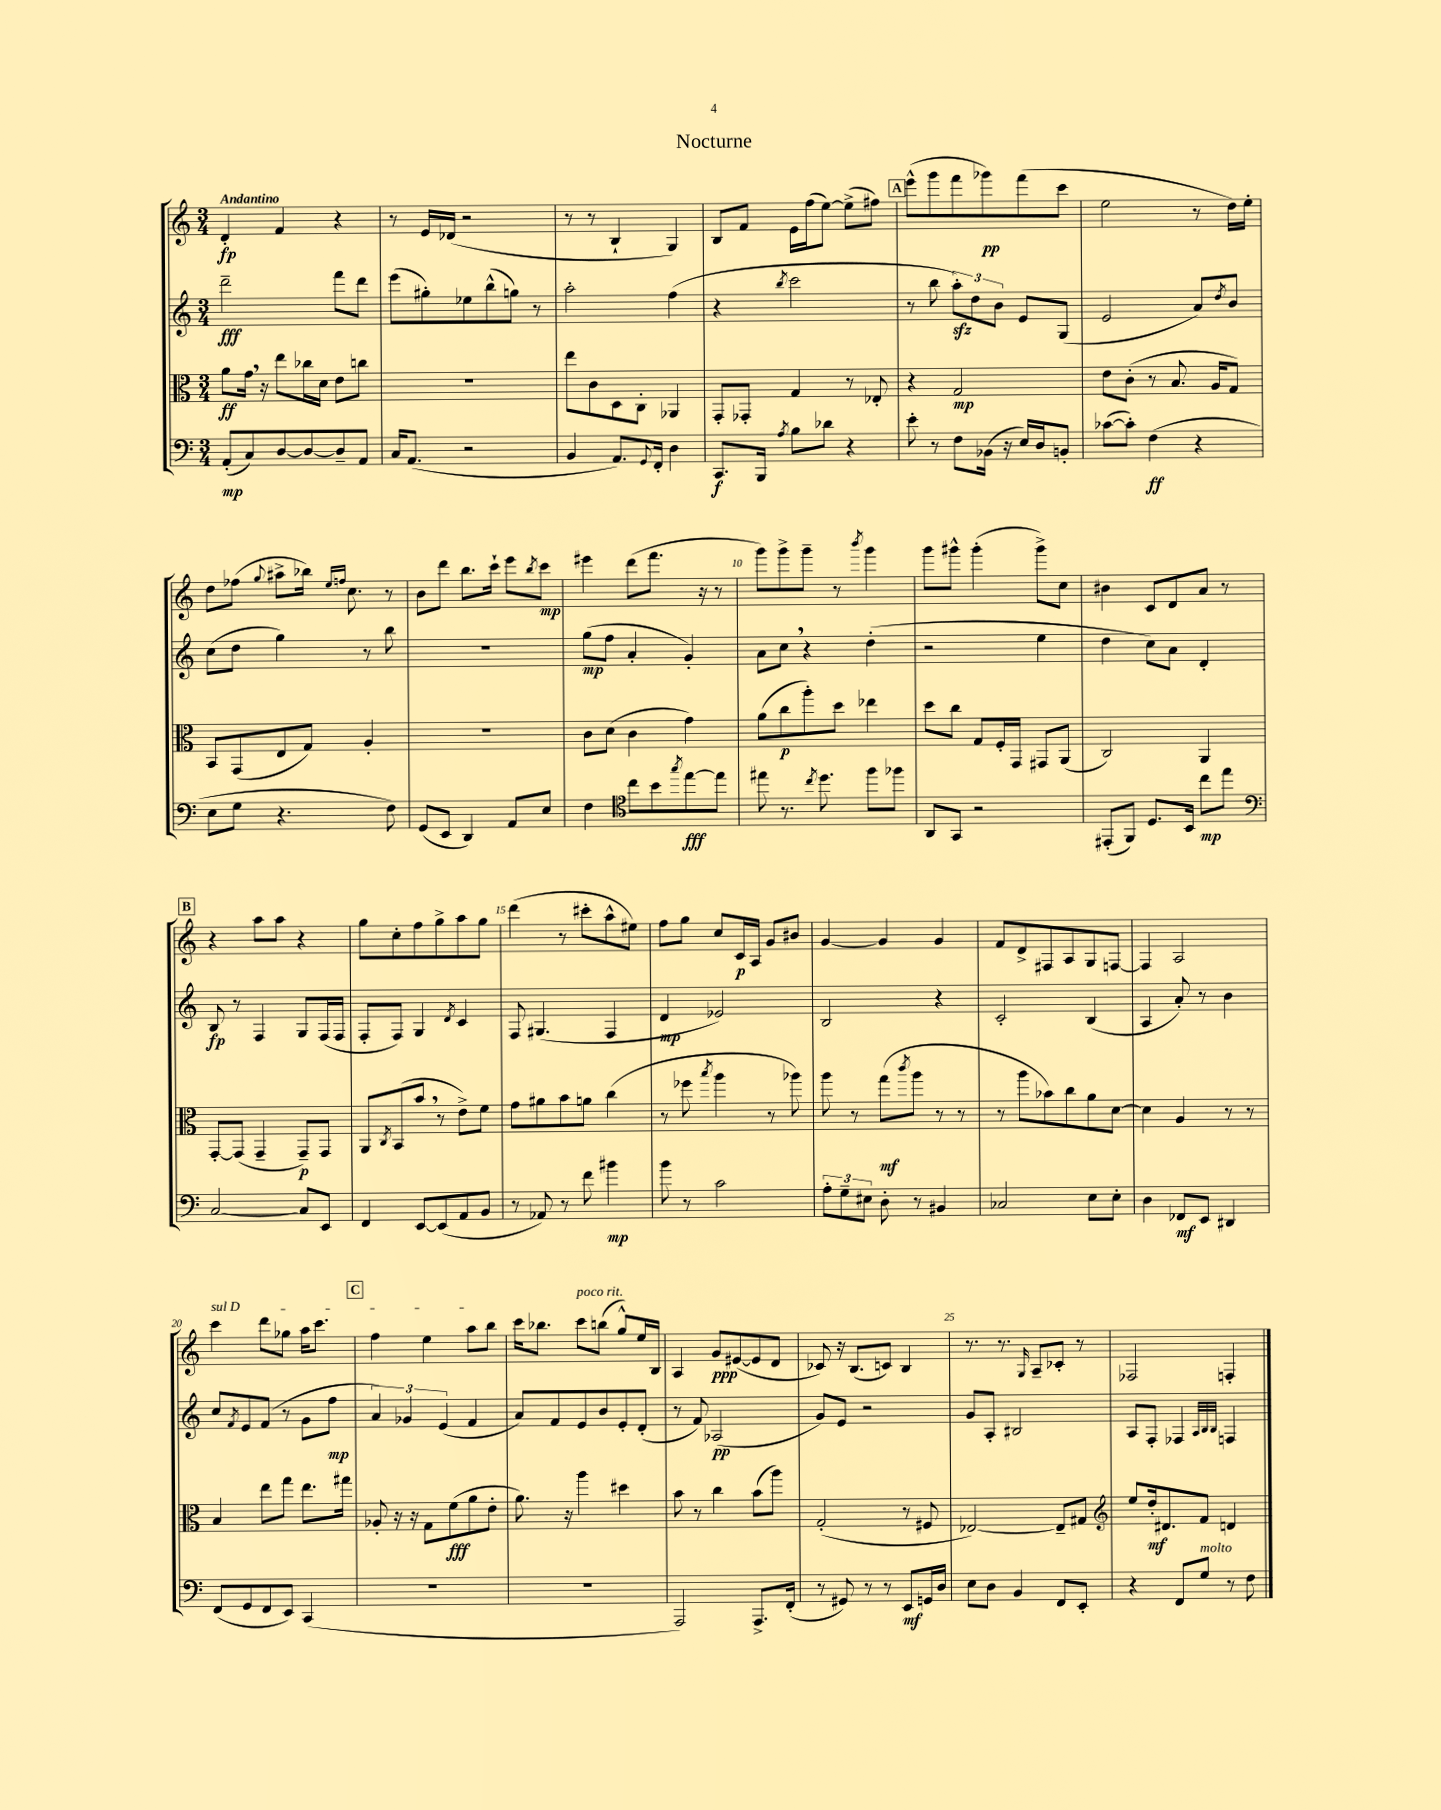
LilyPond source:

\header { title = "Nocturne" }
<<
\new StaffGroup <<
\new Staff = "s0" {
    \clef treble \key c \major \numericTimeSignature \time 3/4 \tempo "Andantino"
    d'4-.\fp f'4 r4 |
    r8 e'16 des'16( r2 |
    r8 r8 b4-! g4) |
    b8 f'8 e'16 f''16( e''8~) e''8->( fis''8) |
    \mark \markup { \box "A" } e'''8-^( g'''8 f'''8 ges'''8\pp) f'''8( c'''8 |
    e''2 r8 d''16) e''16-. |
    d''8 fes''8( \appoggiatura { g''8 } ais''8-> bes''16) \grace { e''16 f''16 } c''8. r8 |
    b'8 d'''8 b''8. c'''16-! e'''8 \acciaccatura { b''8 } c'''8\mp |
    eis'''4 d'''8( f'''8. r16 r8 |
    g'''8) g'''8-> g'''8-- r8 \acciaccatura { b'''8 } g'''4 |
    g'''8 gis'''8-^ gis'''4-.( gis'''8->) c''8 |
    bis'4 c'8 d'8 a'8 r8 |
    \mark \markup { \box "B" } r4 a''8 a''8 r4 |
    g''8 c''8-. f''8 g''8-> a''8 g''8 |
    d'''4( r8 cis'''8-. a''8-^ eis''8) |
    f''8 g''8 c''8 c'16\p a16 g'8 bis'8 |
    g'4~ g'4 g'4 |
    f'8 d'8-> fis8 a8 g8 f8~ |
    f4 a2 |
    \once \override TextSpanner.bound-details.left.text = \markup { \italic "sul D" } c'''4\startTextSpan d'''8 ges''8 a''16 c'''8. |
    \mark \markup { \box "C" } f''4 e''4 a''8 b''8\stopTextSpan |
    c'''16 bes''8. c'''8^\markup { \italic "poco rit." } b''8( g''8-^) e''16 b16 |
    a4 g'8\ppp eis'8~( eis'8 d'8 |
    ces'8) r16 b8.( c'8) b4 |
    r8. r8. \grace { g16 } a8-- ces'8-. r8 |
    fes2 f4-. \bar "|." |
}
\new Staff = "s1" {
    \clef treble \key c \major \numericTimeSignature \time 3/4
    d'''2--\fff f'''8 d'''8 |
    e'''8( gis''8-.) ees''8 b''8-^( g''8) r8 |
    a''2-. f''4( |
    r4 \acciaccatura { b''8 } c'''2 |
    \mark \markup { \box "A" } r8 b''8 \tuplet 3/2 { a''8-.\sfz) d''8 b'8 } e'8 g8( |
    e'2 a'8) \acciaccatura { d''8 } b'8 |
    c''8( d''8 g''4) r8 b''8 |
    R2. |
    g''8\mp( f''8 a'4-. g'4-.) |
    a'8 c''8 \breathe r4 d''4-.( |
    r2 e''4 |
    d''4 c''8) a'8 d'4-. |
    \mark \markup { \box "B" } b8\fp r8 f4 g8 f16( f16 |
    f8-. f8) g4 \acciaccatura { d'8 } c'4 |
    f8 gis4.( f4 |
    d'4\mp ees'2) |
    b2 r4 |
    c'2-. b4( |
    a4 a'8-.) r8 b'4 |
    c''8 \acciaccatura { f'8 } e'8 f'8( r8 g'8 f''8\mp |
    \mark \markup { \box "C" } \tuplet 3/2 { a'4) ges'4 e'4( } f'4 |
    a'8) f'8 e'8 b'8 e'8-. d'8-.( |
    r8 f'8) aes2\pp( |
    g'8) e'8 r2 |
    g'8 a8-. bis2 |
    a8 f8-. fes4 \grace { a32 b32 b32 } f4 \bar "|." |
}
\new Staff = "s2" {
    \clef alto \key c \major \numericTimeSignature \time 3/4
    a'8\ff g'16 \breathe r16 e''8 ces''16 d'16 e'8 c''8 |
    R2. |
    e''8 c'8 d8 c8-. aes,4 |
    g,8-. ges,8-. g4 r8 ees8-. |
    \mark \markup { \box "A" } r4 g2\mp |
    e'8 c'8-.( r8 b8. a16 g8) |
    b,8 g,8( e8 g8) a4-. |
    R2. |
    c'8 d'8( c'4 g'4) |
    a'8( c''8\p a''8-.) d''8 ees''4 |
    d''8 c''8 g8 f16-. g,16 gis,8 a,8( |
    c2) a,4 |
    \mark \markup { \box "B" } g,8~-. g,8( g,4-- g,8--\p) g,8 |
    a,8 \acciaccatura { c8 } b,8( b'8 \breathe r8 e'8->) f'8 |
    g'8 ais'8 b'8 a'8 c''4( |
    r8 fes''8 \acciaccatura { b''8 } a''4 r8 aes''8) |
    a''8 r8 g''8\mf( \acciaccatura { c'''8 } a''8 r8 r8 |
    r8 a''8 bes'8) c''8 a'8 d'8~ |
    d'4 a4 r8 r8 |
    b4 e''8 g''8 e''8. gis''16 |
    \mark \markup { \box "C" } aes8-. r16 r16 g8 f'8\fff( a'8 e'8-. |
    a'8.) r16 a''4 dis''4 |
    b'8 r8 c''4 b'8( a''8) |
    g2-.( r8 fis8 |
    ees2~) ees8-- gis8 |
    \clef treble e''8 d''16-.\mf dis'8. f'8 d'4 \bar "|." |
}
\new Staff = "s3" {
    \clef bass \key c \major \numericTimeSignature \time 3/4
    a,8-.\mp( c8) d8~ d8~ d8-- a,8 |
    c16 a,8.( r2 |
    b,4 a,8.) \appoggiatura { g,8 } f,16-. d4 |
    c,8.\f b,,16 \acciaccatura { a8 } b8 des'8 r4 |
    \mark \markup { \box "A" } e'8-. r8 f8 bes,16( r16 e16) d16 b,8-. |
    ces'8~( ces'8-.) f4\ff( r4 |
    e8 g8 r4. f8) |
    g,8( e,8 d,4) a,8 e8 |
    f4 \clef tenor c''8 b'8 \acciaccatura { g''8 } e''8~\fff e''8 |
    eis''8 r8. \acciaccatura { c''8 } d''8. f''8 fes''8 |
    a,8 g,8 r2 |
    eis,8-.( f,8) d8. b,16 c''8\mp e''8 |
    \mark \markup { \box "B" } \clef bass c2~ c8 e,8 |
    f,4 e,8~ e,8( a,8 b,8 |
    r8 aes,8) r8 f'8 bis'4\mp |
    b'8 r8 c'2 |
    \tuplet 3/2 { a8-. g8-- eis8 } d8-. r8 bis,4 |
    ces2 e8 e8-. |
    d4 fes,8\mf e,8 dis,4 |
    f,8( g,8 f,8 e,8) c,4( |
    \mark \markup { \box "C" } R2. |
    R2. |
    a,,2) a,,8.-> f,16-.( |
    r8 gis,8) r8 r8 e,8\mf g,16 d16 |
    e8 d8 b,4 f,8 e,8-. |
    r4 f,8 g8^\markup { \italic "molto" } r8 f8 \bar "|." |
}
>>
>>
\layout { \context { \Score \override BarNumber.break-visibility = ##(#f #t #t) barNumberVisibility = #(every-nth-bar-number-visible 5) } }
